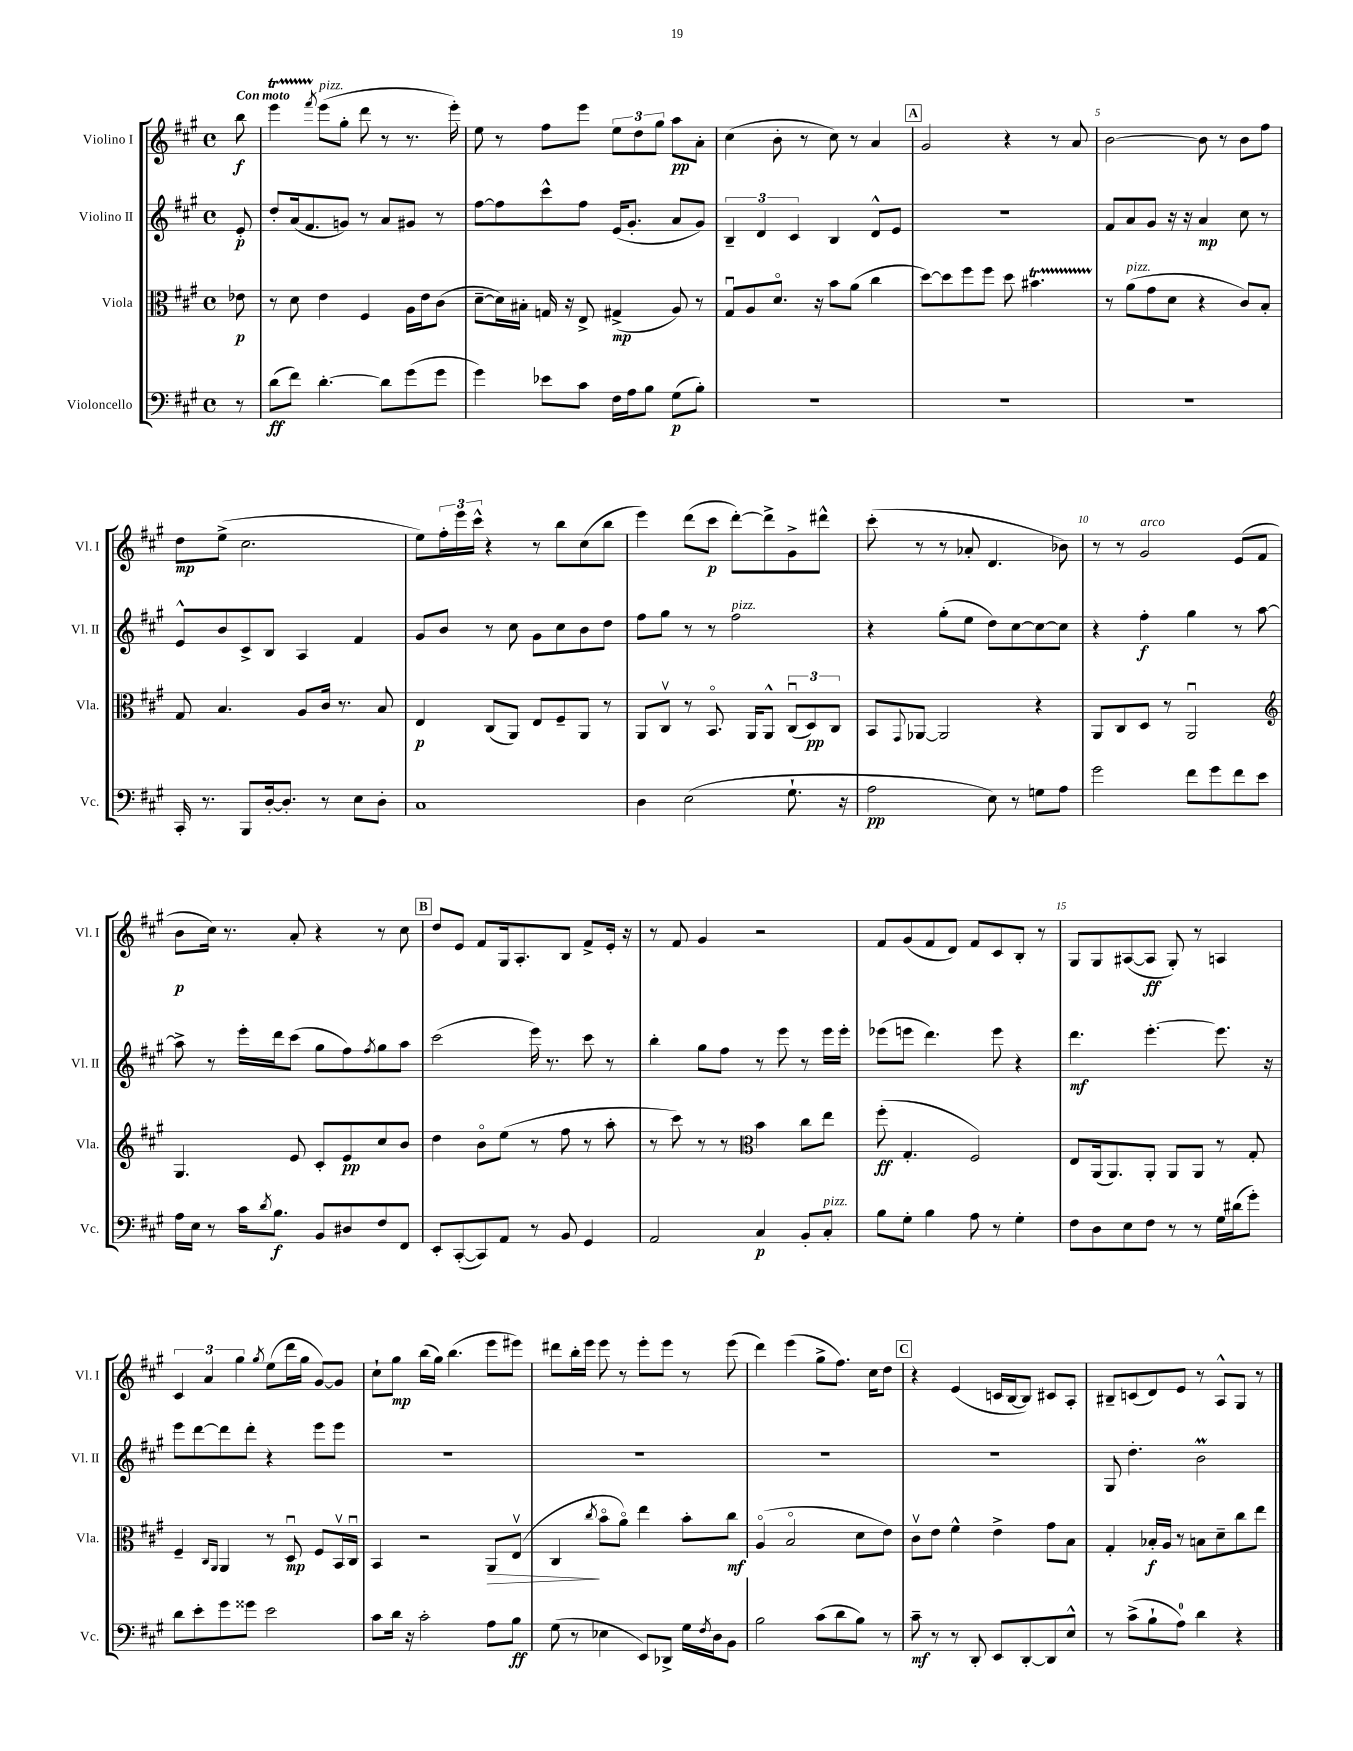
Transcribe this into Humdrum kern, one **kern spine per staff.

**kern	**dynam	**kern	**dynam	**kern	**dynam	**kern	**dynam
*part4	*part4	*part3	*part3	*part2	*part2	*part1	*part1
*staff4	*staff4	*staff3	*staff3	*staff2	*staff2	*staff1	*staff1
*I"Violoncello	*	*I"Viola	*	*I"Violino II	*	*I"Violino I	*
*I'Vc.	*	*I'Vla.	*	*I'Vl. II	*	*I'Vl. I	*
*clefF4	*	*clefC3	*	*clefG2	*	*clefG2	*
*k[f#c#g#]	*	*k[f#c#g#]	*	*k[f#c#g#]	*	*k[f#c#g#]	*
*M4/4	*	*M4/4	*	*M4/4	*	*M4/4	*
*met(c)	*	*met(c)	*	*met(c)	*	*met(c)	*
=	=	=	=	=	=	=	=
!	!	!	!	!	!	!LO:TX:a:B:t=Con moto	!
8r	.	8e-X\	p	8e'/	p	8bb\	f
=1	=1	=1	=1	=1	=1	=1	=1
(8d\L	ff	8r	.	8dd'/L	.	4eeeT\	.
8f#\J)	.	8d\	.	(16a/k	.	.	.
.	.	.	.	8.f#/	.	.	.
.	.	.	.	.	.	8qfff#/	.
!	!	!	!	!	!	!LO:TX:a:i:t=pizz.	!
[4.d'\	.	4e\	.	.	.	(8eee\L	.
.	.	.	.	8gn/J)	.	8gg#'\J	.
.	.	4F#/	.	8r	.	8ddd\	.
8d\L]	.	.	.	8a/L	.	8r	.
(8g#\	.	16A\LL	.	8g#X/J	.	8.r	.
.	.	16e\J	.	.	.	.	.
8g#\J	.	(8c#\J	.	8r	.	.	.
.	.	.	.	.	.	16eee'\)	.
=2	=2	=2	=2	=2	=2	=2	=2
4g#\)	.	[8d~\L	.	[8ff#\L	.	8ee\	.
.	.	16d\L])	.	8ff#\]	.	8r	.
.	.	16B#X'\JJ	.	.	.	.	.
8e-X\L	.	16Gn/	.	8ccc#^^\	.	8ff#\L	.
.	.	16r	.	.	.	.	.
8c#\J	.	8E^/	.	8ff#\J	.	8eee\J	.
16F#\LL	.	(4G#X^/	mp	(16e/KL	.	12ee\L	.
16A\J	.	.	.	8.g#'/J	.	.	.
.	.	.	.	.	.	12dd\	.
8B\J	.	.	.	.	.	.	.
.	.	.	.	.	.	12gg#\J	.
(8G#\L	p	8A/)	.	8a/L	.	8aa\L	pp
8B'\J)	.	8r	.	8g#/J)	.	8a'\J	.
=3	=3	=3	=3	=3	=3	=3	=3
1r	.	8G#u/L	.	6B~/	.	(4cc#\	.
.	.	8A/	.	.	.	.	.
.	.	.	.	6d/	.	.	.
.	.	8.d/J	.	.	.	8b'\	.
.	.	.	.	6c#/	.	.	.
.	.	.	.	.	.	8r	.
.	.	16r	.	.	.	.	.
.	.	8b\L	.	4B/	.	8cc#\)	.
.	.	(8a\J	.	.	.	8r	.
.	.	4cc#\	.	8d^^/L	.	4a/	.
.	.	.	.	8e/J	.	.	.
!!LO:REH:place=s1:t=A
=4	=4	=4	=4	=4	=4	=4	=4
1r	.	[8dd\L)	.	1r	.	2g#/	.
.	.	8dd\]	.	.	.	.	.
.	.	8ff#\	.	.	.	.	.
.	.	8ff#\J	.	.	.	.	.
.	.	8dd\	.	.	.	4r	.
.	.	4.b#Xt\	.	.	.	.	.
.	.	.	.	.	.	8r	.
.	.	.	.	.	.	8a/	.
=5	=5	=5	=5	=5	=5	=5	=5
1r	.	8r	.	8f#/L	.	[2b\	.
!	!	!LO:TX:a:i:t=pizz.	!	!	!	!	!
.	.	(8a\L	.	8a/	.	.	.
.	.	8g#\	.	8g#/J	.	.	.
.	.	8d\J	.	16r	.	.	.
.	.	.	.	16r	.	.	.
.	.	4r	.	4a/	mp	8b\]	.
.	.	.	.	.	.	8r	.
.	.	8c#/L)	.	8cc#\	.	8b\L	.
.	.	8B'/J	.	8r	.	8ff#\J	.
!!LO:LB:g=z
=6	=6	=6	=6	=6	=6	=6	=6
16CC#'/	.	8G#/	.	8e^^/L	.	8dd\L	mp
8.r	.	.	.	.	.	.	.
.	.	4.B/	.	8b/	.	(8ee^\J	.
8BBB/L	.	.	.	8c#^/	.	2.cc#\	.
[16D'/k	.	.	.	8B/J	.	.	.
8.D'/J]	.	.	.	.	.	.	.
.	.	8A/L	.	4A/	.	.	.
8r	.	16c#/Jk	.	.	.	.	.
.	.	8.r	.	.	.	.	.
8E\L	.	.	.	4f#/	.	.	.
8D'\J	.	8B/	.	.	.	.	.
=7	=7	=7	=7	=7	=7	=7	=7
1C#	.	4E/	p	8g#/L	.	8ee\L)	.
.	.	.	.	8b/J	.	24ff#'\L	.
.	.	.	.	.	.	24eee\	.
.	.	.	.	.	.	24ccc#^^\JJ	.
.	.	(8C#/L	.	8r	.	4r	.
.	.	8AA/J)	.	8cc#\	.	.	.
.	.	8E/L	.	8g#\L	.	8r	.
.	.	8F#~/	.	8cc#\	.	8bb\L	.
.	.	8AA/J	.	8b\	.	(8cc#\	.
.	.	8r	.	8dd\J	.	8bb\J	.
=8	=8	=8	=8	=8	=8	=8	=8
4D\	.	8AA/L	.	8ff#\L	.	4eee\)	.
.	.	8C#v/J	.	8gg#\J	.	.	.
(2E\	.	8r	.	8r	.	(8ddd\L	.
.	.	8.BB/	.	8r	.	8ccc#\J	p
!	!	!	!	!LO:TX:a:i:t=pizz.	!	!	!
.	.	.	.	2ff#\	.	[8ddd'\L)	.
.	.	16AA/KL	.	.	.	.	.
.	.	8AA^^/J	.	.	.	8ddd^\]	.
8.G#`\	.	(12C#u/L	.	.	.	8g#^\	.
.	.	12D/)	pp	.	.	.	.
.	.	.	.	.	.	8ddd#X^^\J	.
.	.	12C#/J	.	.	.	.	.
16r	.	.	.	.	.	.	.
=9	=9	=9	=9	=9	=9	=9	=9
2A\	pp	8BB/L	.	4r	.	(8ccc#'\	.
.	.	8qqGG#/	.	.	.	.	.
.	.	[8AA-X/J	.	.	.	8r	.
.	.	2AA-/]	.	(8gg#'\L	.	8r	.
.	.	.	.	8ee\J	.	8a-X'/	.
8E\)	.	.	.	8dd\L)	.	4.d/	.
8r	.	.	.	[8cc#\	.	.	.
8Gn\L	.	4r	.	8cc#\_	.	.	.
8A\J	.	.	.	8cc#\J]	.	8b-X\)	.
=10	=10	=10	=10	=10	=10	=10	=10
2g#\	.	8AA/L	.	4r	.	8r	.
.	.	8C#/	.	.	.	8r	.
!	!	!	!	!	!	!LO:TX:a:i:t=arco	!
.	.	8D/J	.	4ff#'\	f	2g#/	.
.	.	8r	.	.	.	.	.
8f#\L	.	2AAu/	.	4gg#\	.	.	.
8g#\	.	.	.	.	.	.	.
8f#\	.	.	.	8r	.	(8e/L	.
8e\J	.	.	.	[8aa\	.	8f#/J	.
!!LO:LB:g=z
=11	=11	=11	=11	=11	=11	=11	=11
*	*	*clefG2	*	*	*	*	*
16A\LL	.	4.G#/	.	8aa^\]	.	8b\L	p
16E\JJ	.	.	.	.	.	.	.
8r	.	.	.	8r	.	16cc#\Jk)	.
.	.	.	.	.	.	8.r	.
16c#\KL	.	.	.	16eee'\LL	.	.	.
8qd/	.	.	.	.	.	.	.
8.B\J	f	.	.	16ddd\J	.	.	.
.	.	8e/	.	(8ccc#\J	.	8a'/	.
8BB/L	.	8c#'/L	.	8gg#\L	.	4r	.
8D#X/	.	8e/	pp	8ff#\)	.	.	.
.	.	.	.	8qff#/	.	.	.
8F#/	.	8cc#/	.	8gg#\	.	8r	.
8FF#/J	.	8b/J	.	8aa\J	.	8cc#\	.
!!LO:REH:place=s1:t=B
=12	=12	=12	=12	=12	=12	=12	=12
8EE'/L	.	4dd\	.	(2ccc#\	.	8dd/L	.
([8CC#'/	.	.	.	.	.	8e/J	.
8CC#/])	.	8b\L	.	.	.	8f#/L	.
8AA/J	.	(8ee\J	.	.	.	16G#/k	.
.	.	.	.	.	.	8.A'/	.
8r	.	8r	.	16eee\)	.	.	.
.	.	.	.	8.r	.	.	.
8BB/	.	8ff#\	.	.	.	8B/J	.
4GG#/	.	8r	.	8ccc#\	.	8f#^/L	.
.	.	8aa'\	.	8r	.	16e'/Jk	.
.	.	.	.	.	.	16r	.
=13	=13	=13	=13	=13	=13	=13	=13
2AA/	.	8r	.	4bb'\	.	8r	.
.	.	8ccc#\)	.	.	.	8f#/	.
.	.	8r	.	8gg#\L	.	4g#/	.
.	.	8r	.	8ff#\J	.	.	.
*	*	*clefC3	*	*	*	*	*
4C#/	p	4b\	.	8r	.	2r	.
.	.	.	.	8eee\	.	.	.
8BB'/L	.	8cc#\L	.	8r	.	.	.
!LO:TX:a:i:t=pizz.	!	!	!	!	!	!	!
8C#'/J	.	8ee\J	.	16eee\LL	.	.	.
.	.	.	.	16eee'\JJ	.	.	.
=14	=14	=14	=14	=14	=14	=14	=14
8B\L	.	(8ff#'\	ff	(8eee-X\L	.	8f#/L	.
8G#'\J	.	4.G#'/	.	8eeen\J	.	(8g#/	.
4B\	.	.	.	4.ddd\)	.	8f#/	.
.	.	.	.	.	.	8d/J)	.
8A\	.	2F#/)	.	.	.	8f#/L	.
8r	.	.	.	8eee\	.	8c#/	.
4G#'\	.	.	.	4r	.	8B'/J	.
.	.	.	.	.	.	8r	.
=15	=15	=15	=15	=15	=15	=15	=15
8F#\L	.	8E/L	.	4.ddd\	mf	8G#/L	.
8D\	.	(16AA/k	.	.	.	8G#/	.
.	.	8.AA/)	.	.	.	.	.
8E\	.	.	.	.	.	([8A#X/	.
8F#\J	.	8AA'/J	.	[4.eee'\	.	8A#/J]	ff
8r	.	8AA/L	.	.	.	8G#'/)	.
8r	.	8AA/J	.	.	.	8r	.
16G#\LL	.	8r	.	8.eee\]	.	4An/	.
(16d#X\J	.	.	.	.	.	.	.
8g#'\J)	.	8G#'/	.	.	.	.	.
.	.	.	.	16r	.	.	.
!!LO:LB:g=z
=16	=16	=16	=16	=16	=16	=16	=16
8d\L	.	4F#~/	.	8eee\L	.	6c#/	.
8e'\	.	.	.	[8ddd\	.	.	.
.	.	.	.	.	.	6a/	.
.	.	16qqC#/LL	.	.	.	.	.
.	.	16qqAA/JJ	.	.	.	.	.
8g#\	.	4AA/	.	8ddd\]	.	.	.
.	.	.	.	.	.	6gg#\	.
8g##X\J	.	.	.	8ddd'\J	.	.	.
.	.	.	.	.	.	8qgg#/	.
2e\	.	8r	.	4r	.	(8ee\L	.
.	.	8Du/	mp	.	.	16ddd\L	.
.	.	.	.	.	.	16gg#\JJ	.
.	.	8F#/L	.	8eee\L	.	[8g#/L)	.
.	.	16BBv/L	.	8eee\J	.	8g#/J]	.
.	.	16C#u/JJ	.	.	.	.	.
=17	=17	=17	=17	=17	=17	=17	=17
8c#\L	.	4BB/	.	1r	.	8cc#`\L	.
16d\Jk	.	.	.	.	.	8gg#\J	mp
16r	.	.	.	.	.	.	.
2c#'\	.	2r	.	.	.	(16bb\LL	.
.	.	.	.	.	.	16gg#\JJ)	.
.	.	.	.	.	.	(4.bb\	.
!	!	!	!LO:HP:b	!	!	!	!
8A\L	.	8AA/L	>	.	.	8eee\L	.
8B\J	ff	(8Ev/J	.	.	.	8eee#X\J)	.
=18	=18	=18	=18	=18	=18	=18	=18
(8G#\	.	4C#/	.	1r	.	8ddd#X\L	.
8r	.	.	.	.	.	16bb'\L	.
.	.	.	.	.	.	16eee\JJ	.
.	.	8qcc#/	.	.	.	.	.
4E-X\	.	8b\L	]	.	.	8eee\	.
.	.	8a\J)	.	.	.	8r	.
8EE/L)	.	4ee\	.	.	.	8eee'\L	.
8DD-X^/J	.	.	.	.	.	8eee\J	.
16G#\LL	.	8b'\L	.	.	.	8r	.
8qF#/	.	.	.	.	.	.	.
16D\J	.	.	.	.	.	.	.
8BB\J	.	8cc#\J	mf	.	.	(8eee\	.
=19	=19	=19	=19	=19	=19	=19	=19
2B\	.	(4A/	.	1r	.	4ddd\)	.
.	.	2B/	.	.	.	(4eee\	.
(8c#\L	.	.	.	.	.	8gg#^\L	.
8d\	.	.	.	.	.	8.ff#\J)	.
8B\J)	.	8d\L	.	.	.	.	.
.	.	.	.	.	.	16cc#\KL	.
8r	.	8e\J)	.	.	.	8dd\J	.
!!LO:REH:place=s1:t=C
=20	=20	=20	=20	=20	=20	=20	=20
8c#~\	mf	8c#v\L	.	1r	.	4r	.
8r	.	8e\J	.	.	.	.	.
8r	.	4f#^^\	.	.	.	(4e/	.
8DD'/	.	.	.	.	.	.	.
8EE/L	.	4e^\	.	.	.	16cn/LL	.
.	.	.	.	.	.	[16B/J	.
[8DD'/	.	.	.	.	.	8B/J])	.
8DD/]	.	8g#\L	.	.	.	8c#X/L	.
8E^^/J	.	8B\J	.	.	.	8A'/J	.
=21	=21	=21	=21	=21	=21	=21	=21
8r	.	4G#'/	.	8G#/	.	8B#X~/L	.
(8c#^\L	.	.	.	4.dd'\	.	(8cn/	.
8B`\	.	16B-X'/LL	f	.	.	8d/)	.
.	.	16A/JJ	.	.	.	.	.
8A\J)	.	8r	.	.	.	8e/J	.
4d\	.	8Bn\L	.	2bM\	.	8r	.
.	.	8d~\	.	.	.	8A^^/L	.
4r	.	8cc#\	.	.	.	8G#/J	.
.	.	8ee\J	.	.	.	8r	.
==	==	==	==	==	==	==	==
*-	*-	*-	*-	*-	*-	*-	*-
